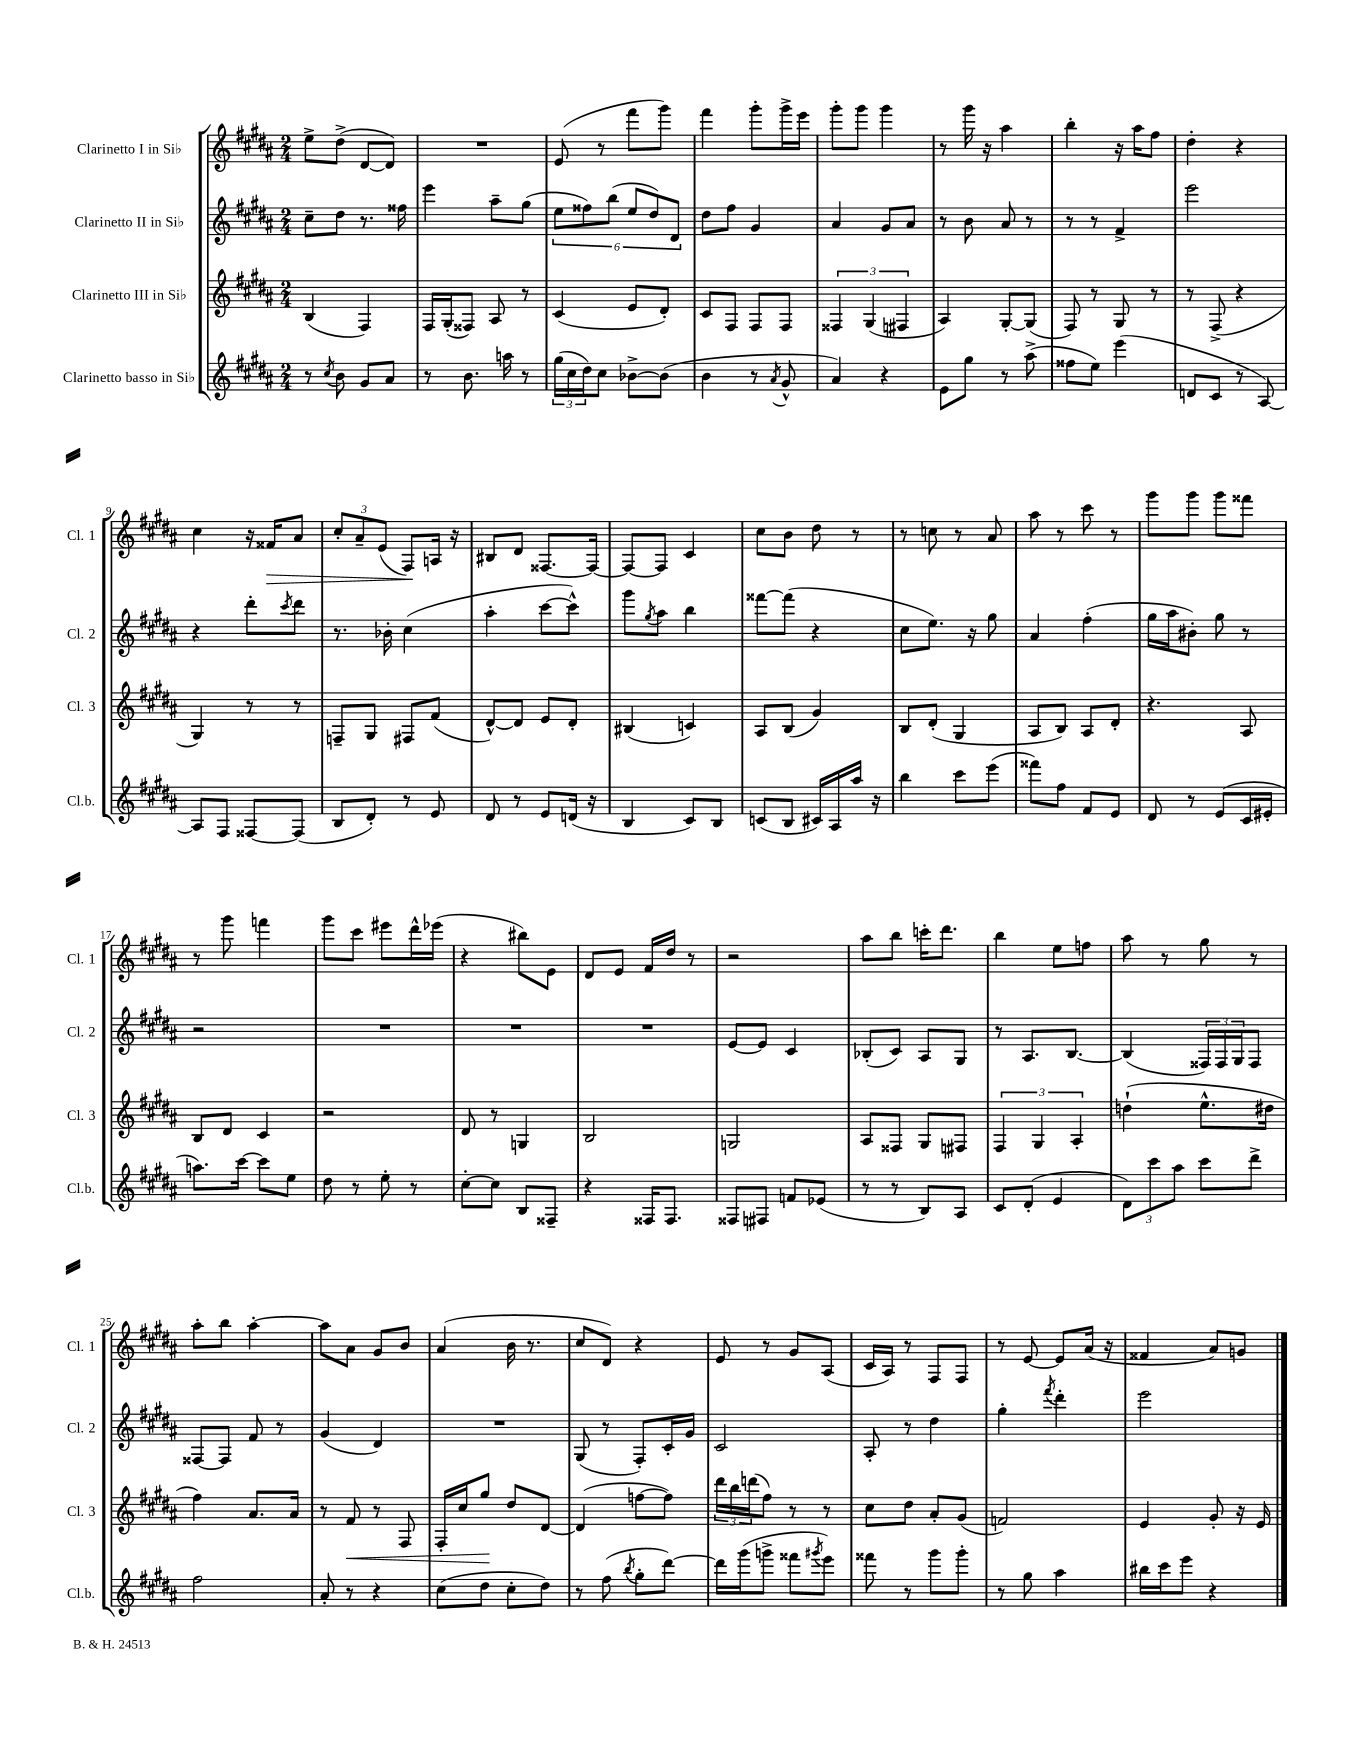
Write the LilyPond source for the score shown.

<<
\new StaffGroup <<
\new Staff = "s0" \with { instrumentName = "Clarinetto I in Sib" shortInstrumentName = "Cl. 1" } {
    \clef treble \key b \major \numericTimeSignature \time 2/4
    e''8-> dis''8->( dis'8~ dis'8) |
    R2 |
    e'8( r8 fis'''8 gis'''8) |
    fis'''4 gis'''8-. gis'''16-> e'''16 |
    gis'''8-. gis'''8 gis'''4 |
    r8 gis'''16 r16 ais''4 |
    b''4-. r16 ais''16 fis''8 |
    dis''4-. r4 |
    cis''4 r16 fisis'16\> ais'8 |
    \tuplet 3/2 { cis''8-. ais'8-- e'8( } fis8\!) a16 r16 |
    bis8 dis'8 fisis8.~ fisis16~ |
    fisis8~ fisis8 cis'4 |
    cis''8 b'8 dis''8 r8 |
    r8 c''8 r8 ais'8 |
    ais''8 r8 cis'''8 r8 |
    gis'''8 gis'''8 gis'''8 fisis'''8 |
    r8 gis'''8 f'''4 |
    gis'''8 cis'''8 eis'''8 dis'''16-^ ees'''16( |
    r4 bis''8) e'8 |
    dis'8 e'8 fis'16 dis''16 r8 |
    r2 |
    ais''8 b''8 c'''16-. dis'''8. |
    b''4 e''8 f''8 |
    ais''8 r8 gis''8 r8 |
    ais''8-. b''8 ais''4~-. |
    ais''8 ais'8 gis'8 b'8 |
    ais'4( b'16 r8. |
    cis''8 dis'8) r4 |
    e'8 r8 gis'8 ais8( |
    cis'16 ais16) r8 fis8 fis8 |
    r8 e'8~ e'8 ais'16( r16 |
    fisis'4 ais'8) g'8 \bar "|." |
}
\new Staff = "s1" \with { instrumentName = "Clarinetto II in Sib" shortInstrumentName = "Cl. 2" } {
    \clef treble \key b \major \numericTimeSignature \time 2/4
    cis''8-- dis''8 r8. fisis''16 |
    e'''4 ais''8-- gis''8( |
    \tuplet 6/4 { e''8 fisis''8) b''8( e''8 dis''8) dis'8 } |
    dis''8 fis''8 gis'4 |
    ais'4 gis'8 ais'8 |
    r8 b'8 ais'8 r8 |
    r8 r8 fis'4-> |
    e'''2 |
    r4 dis'''8-. \acciaccatura { cis'''8 } dis'''8 |
    r8. bes'16-. cis''4( |
    ais''4-. cis'''8~ cis'''8-^) |
    gis'''8 \acciaccatura { gis''8 } ais''8 b''4 |
    fisis'''8~ fisis'''8( r4 |
    cis''8 e''8.) r16 gis''8 |
    ais'4 fis''4-.( |
    gis''16 ais''16 bis'8-.) gis''8 r8 |
    r2 |
    R2 |
    R2 |
    R2 |
    e'8~ e'8 cis'4 |
    bes8-.( cis'8) ais8 gis8 |
    r8 ais8. b8.~ |
    b4( \tuplet 3/2 { fisis16) fisis16 gis16 } fisis8 |
    fisis8~ fisis8 fis'8 r8 |
    gis'4( dis'4) |
    R2 |
    gis8( r8 fis8-.) cis'16-. gis'16 |
    cis'2 |
    ais8-. r8 dis''4 |
    gis''4-. \acciaccatura { fis'''8 } dis'''4-. |
    e'''2 \bar "|." |
}
\new Staff = "s2" \with { instrumentName = "Clarinetto III in Sib" shortInstrumentName = "Cl. 3" } {
    \clef treble \key b \major \numericTimeSignature \time 2/4
    b4( fis4) |
    fis16 gis16-.( fisis8) ais8 r8 |
    cis'4( e'8 dis'8-.) |
    cis'8 fis8 fis8 fis8 |
    \tuplet 3/2 { fisis4 gis4( fis4 } |
    ais4) gis8~-. gis8( |
    fis8) r8 gis8 r8 |
    r8 fis8->( r4 |
    gis4) r8 r8 |
    f8-- gis8 fis8 fis'8( |
    dis'8~-^) dis'8 e'8 dis'8-. |
    bis4( c'4) |
    ais8 b8( gis'4) |
    b8 dis'8-.( gis4 |
    ais8 b8) ais8 dis'8-. |
    r4. ais8 |
    b8 dis'8 cis'4 |
    r2 |
    dis'8 r8 g4 |
    b2 |
    g2 |
    ais8 fisis8 gis8 fis8 |
    \tuplet 3/2 { fis4 gis4 ais4-. } |
    d''4-!( e''8.-^ dis''16 |
    fis''4) ais'8. ais'16 |
    r8 fis'8\< r8 fis8 |
    fis16-. cis''16 gis''8\! dis''8 dis'8~ |
    dis'4( f''8~ f''8) |
    \tuplet 3/2 { dis'''16 b''16 d'''16( } fis''8) r8 r8 |
    cis''8 dis''8 ais'8-. gis'8( |
    f'2) |
    e'4 gis'8-. r16 e'16 \bar "|." |
}
\new Staff = "s3" \with { instrumentName = "Clarinetto basso in Sib" shortInstrumentName = "Cl.b." } {
    \clef treble \key b \major \numericTimeSignature \time 2/4
    r8 \acciaccatura { cis''8 } b'8 gis'8 ais'8 |
    r8 b'8. a''16 r8 |
    \tuplet 3/2 { gis''16( cis''16 dis''16) } cis''8 bes'8~-> bes'8( |
    b'4 r8 \acciaccatura { ais'8 } gis'8-^ |
    ais'4) r4 |
    e'8 gis''8 r8 ais''8->( |
    fisis''8 e''8) e'''4( |
    d'8 cis'8 r8 ais8~) |
    ais8 fis8 fisis8~ fisis8( |
    b8 dis'8-.) r8 e'8 |
    dis'8 r8 e'8 d'16( r16 |
    b4 cis'8) b8 |
    c'8( b8 cis'16) ais16 ais''16 r16 |
    b''4 cis'''8 e'''8( |
    fisis'''8) fis''8 fis'8 e'8 |
    dis'8 r8 e'8( cis'16 eis'16-. |
    a''8.) cis'''16~ cis'''8 e''8 |
    dis''8 r8 e''8-. r8 |
    cis''8~-. cis''8 b8 fisis8-- |
    r4 fisis16 fisis8. |
    fisis8 fis8 f'8 ees'8( |
    r8 r8 b8) ais8 |
    cis'8 dis'8-.( e'4 |
    \tuplet 3/2 { dis'8) cis'''8 ais''8 } cis'''8 dis'''8-> |
    fis''2 |
    ais'8-. r8 r4 |
    cis''8( dis''8 cis''8-. dis''8) |
    r8 fis''8( \acciaccatura { b''8 } gis''8-. dis'''8~) |
    dis'''16 gis'''16( g'''8-> fisis'''8 \acciaccatura { gis'''8 } e'''8) |
    fisis'''8 r8 gis'''8 gis'''8-. |
    r8 gis''8 ais''4 |
    bis''16 cis'''16 e'''8 r4 \bar "|." |
}
>>
>>
